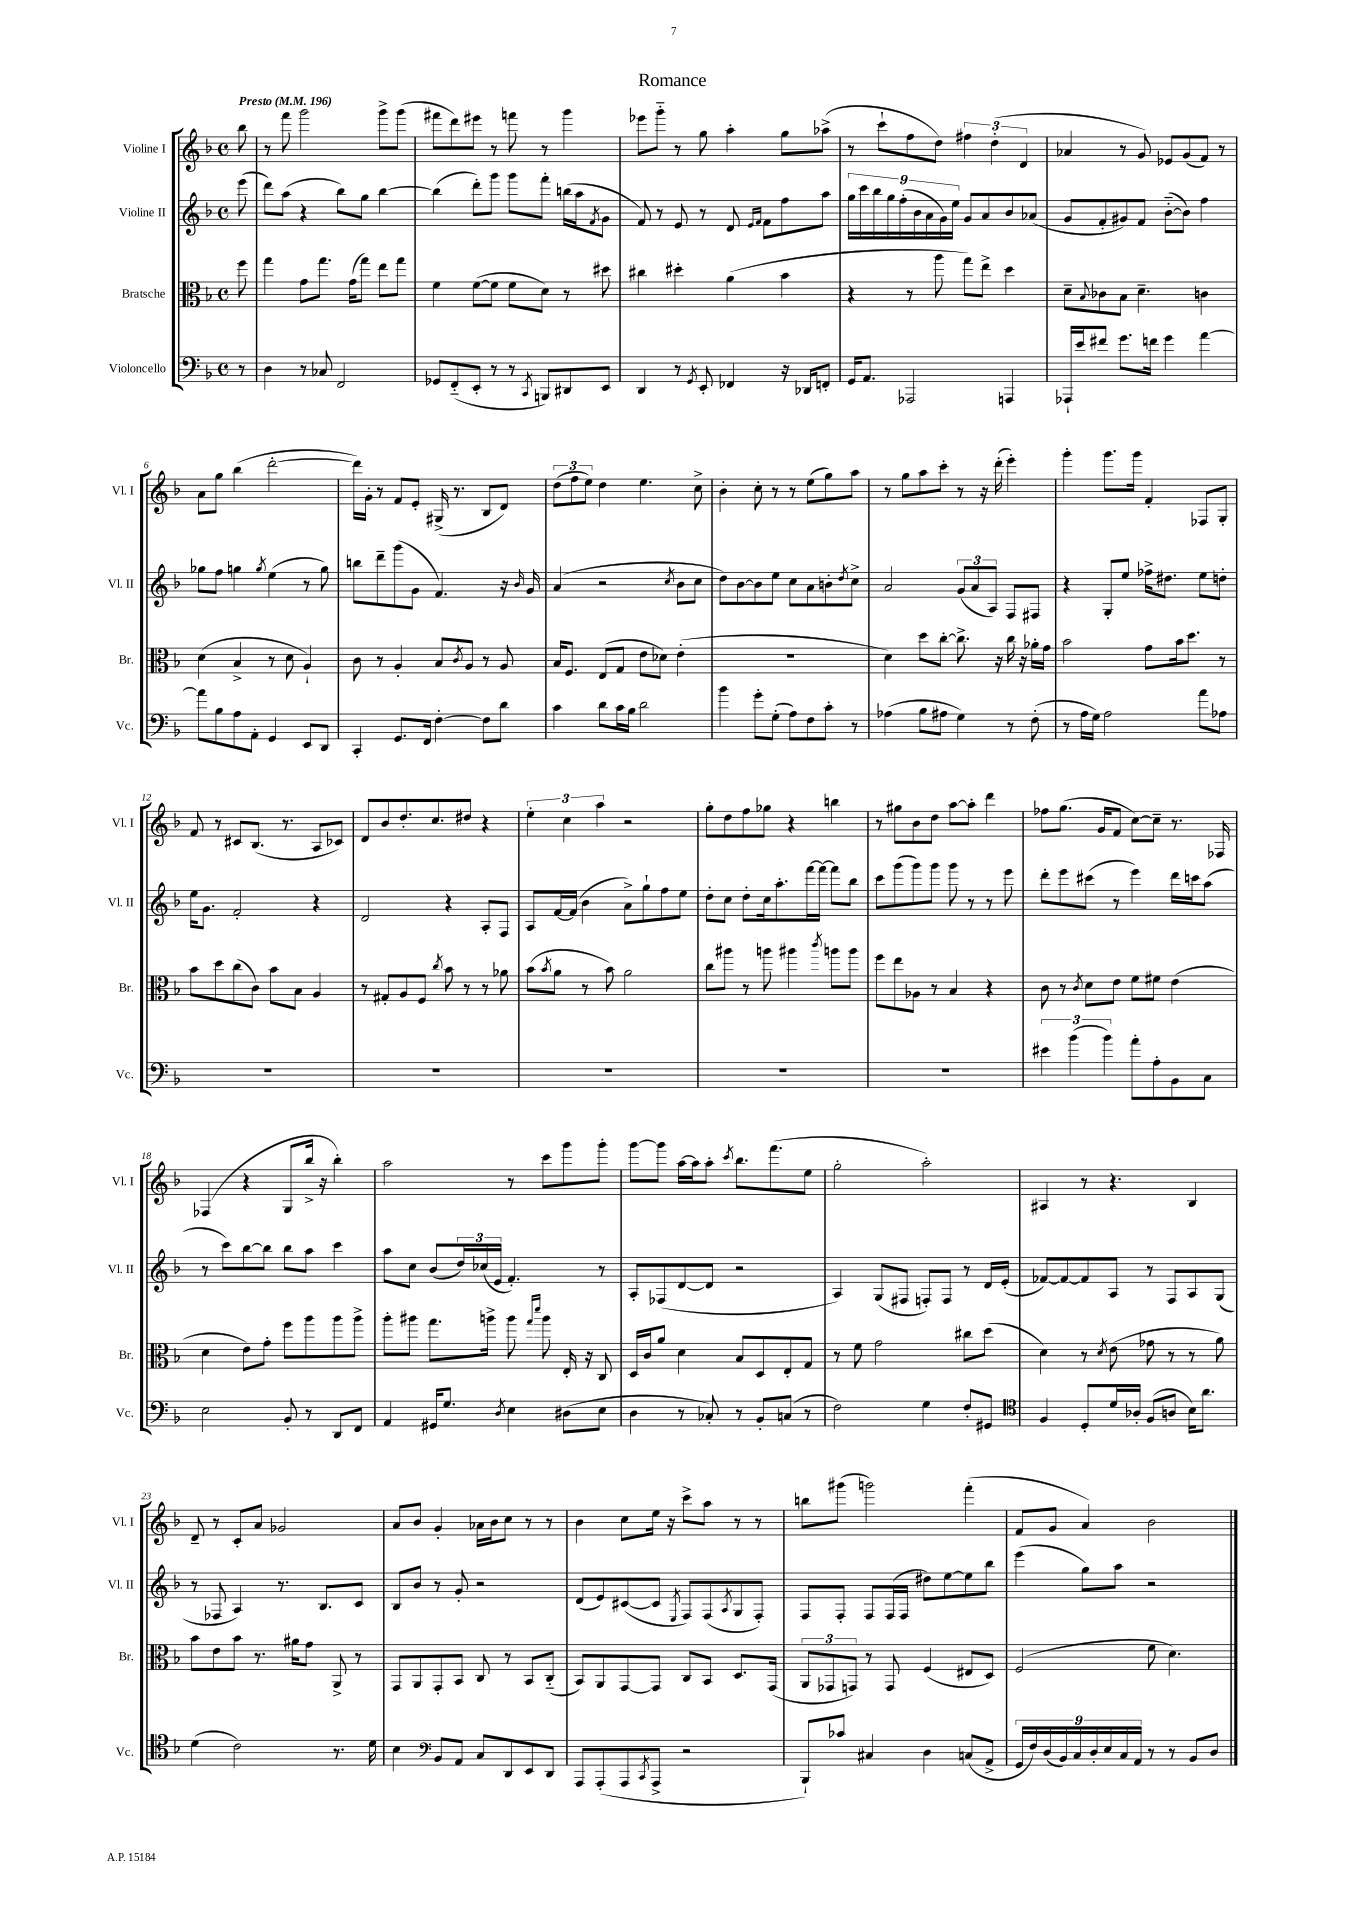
\header { title = "Romance" }
<<
\new StaffGroup <<
\new Staff = "s0" \with { instrumentName = "Violine I" shortInstrumentName = "Vl. I" } {
    \clef treble \key f \major \defaultTimeSignature \time 4/4 \partial 8 \tempo "Presto" 4 = 196
    bes''8 |
    r8 f'''8 g'''2 g'''8-> g'''8( |
    fis'''8 d'''8) eis'''8 r8 f'''8 r8 g'''4 |
    ees'''8 g'''8-_ r8 g''8 a''4-. g''8 aes''8->( |
    r8 c'''8-! f''8 d''8) \tuplet 3/2 { fis''4 d''4-.( d'4 } |
    aes'4 r8 g'8) ees'8 g'8( f'8) r8 |
    a'8 g''8 bes''4( d'''2~-. |
    d'''16) g'16-. r8 f'8 e'8-. gis16->( r8. bes8 d'8) |
    \tuplet 3/2 { d''8( f''8 e''8) } d''4 e''4. c''8-> |
    bes'4-. c''8-. r8 r8 e''8( g''8) a''8 |
    r8 g''8 a''8 c'''8-. r8 r16 d'''16-.( e'''4-.) |
    g'''4-. g'''8. g'''16 f'4-. fes8 g8-. |
    f'8 r8 cis'8 bes8.( r8. a8 ces'8) |
    d'8 bes'8 d''8.-. c''8. dis''8 r4 |
    \tuplet 3/2 { e''4-. c''4 a''4 } r2 |
    g''8-. d''8 f''8 ges''8 r4 b''4 |
    r8 gis''8 bes'8 d''8 a''8~ a''8-. d'''4 |
    fes''8 g''8.( g'16 f'8 c''8~) c''8-- r8. fes16 |
    fes4( r4 g8 bes''16-> r16 bes''4-.) |
    a''2 r8 c'''8 g'''8 g'''8-. |
    g'''8~ g'''8 a''16~ a''16 a''8-. \acciaccatura { c'''8 } bes''8. f'''8.( e''8 |
    g''2-. a''2-.) |
    ais4 r8 r4. bes4 |
    d'8-- r8 c'8-. a'8 ges'2 |
    a'8 bes'8 g'4-. aes'16 bes'16 c''8 r8 r8 |
    bes'4 c''8 e''16 r16 c'''8-> a''8 r8 r8 |
    b''8 gis'''8( g'''2) f'''4-.( |
    f'8 g'8 a'4) bes'2 \bar "|." |
}
\new Staff = "s1" \with { instrumentName = "Violine II" shortInstrumentName = "Vl. II" } {
    \clef treble \key f \major \defaultTimeSignature \time 4/4 \partial 8
    e'''8( |
    d'''8) a''8( r4 bes''8) g''8 bes''4~ |
    bes''4( d'''8-.) g'''8 g'''8 f'''8-. b''16( a''16 \acciaccatura { f'8 } g'8 |
    f'8) r8 e'8 r8 d'8 \grace { e'16 f'16 } f'8 f''8 a''8 |
    \tuplet 9/8 { g''16 c'''16 bes''16 g''16 f''16-.( bes'16 a'16 g'16) e''16 } g'8 a'8 bes'8 aes'8( |
    g'8 f'8-. gis'8) f'8 bes'8~-_( bes'8) f''4 |
    ges''8 f''8 g''4 \acciaccatura { g''8 } e''4( r8 g''8) |
    b''8 d'''8-- g'''8( g'8 f'4.) r16 \grace { bes'16 } g'16 |
    a'4( r2 \acciaccatura { c''8 } bes'8 c''8 |
    d''8) bes'8~ bes'8 e''8 c''8 a'8 b'8-. \acciaccatura { d''8 } c''8-> |
    a'2 \tuplet 3/2 { g'8( a'8 a8) } f8 fis8 |
    r4 g8-. e''8 fes''16-> dis''8. e''8 d''8-. |
    e''16 g'8. f'2-. r4 |
    d'2 r4 a8-. f8 |
    a8 f'16~ f'16( bes'4 a'8->) g''8-! f''8 e''8 |
    d''8-. c''8 d''8-. c''16 a''8.-. f'''16~ f'''16~ f'''8 bes''8 |
    c'''8 g'''8( g'''8) g'''8 g'''8 r8 r8 e'''8 |
    d'''8-. e'''8 cis'''8( r8 e'''4) d'''16 c'''16 a''8( |
    r8 c'''8) bes''8~ bes''8 bes''8 a''8 c'''4 |
    a''8 c''8 bes'8( \tuplet 3/2 { d''16) ces''16( e'16 } f'4.-.) r8 |
    a8-. fes8( d'8~ d'8 r2 |
    a4) g8( fis8 f8-.) f8 r8 d'16 e'16-.( |
    fes'8~) fes'8~ fes'8 a8 r8 f8 a8 g8( |
    r8 fes8 a4) r8. bes8. c'8 |
    bes8 bes'8 r8 g'8-. r2 |
    d'8( e'8) cis'8~( cis'8 \acciaccatura { e8 } f8) f8( \acciaccatura { a8 } g8 f8-.) |
    f8 f8-. f8 f16( f16 dis''8) e''8~ e''8 bes''8 |
    e'''4( g''8) a''8 r2 \bar "|." |
}
\new Staff = "s2" \with { instrumentName = "Bratsche" shortInstrumentName = "Br." } {
    \clef alto \key f \major \defaultTimeSignature \time 4/4 \partial 8
    f''8 |
    g''4 g'8 g''8. g'16( g''8) e''8 g''8 |
    f'4 f'8~( f'8 f'8 d'8) r8 dis''8 |
    cis''4 dis''4-. a'4( bes'4 |
    r4 r8 a''8 g''8) e''8-> d''4 |
    d'8-- \appoggiatura { bes8 } ces'8 bes8 d'4.-- c'4 |
    d'4( bes4-> r8 d'8 a4-!) |
    c'8 r8 a4-. bes8 \acciaccatura { c'8 } a8 r8 a8 |
    bes16 f8. e8( g8 e'8 des'8) e'4-.( |
    R1 |
    d'4) d''8 c''8~-. c''8.-> r16 c''16 r16 aes'16-. g'16 |
    bes'2 g'8 bes'16 d''8. r8 |
    bes'8 d''8 c''8( c'8) bes'8 bes8 a4 |
    r8 gis8-. a8 f8 \acciaccatura { c''8 } bes'8 r8 r8 aes'8 |
    bes'8( \acciaccatura { bes'8 } a'8 r8 bes'8) a'2 |
    c''8 ais''8 r8 a''8 ais''4 \acciaccatura { c'''8 } a''8 a''8 |
    f''8 e''8 aes8 r8 bes4 r4 |
    c'8 r8 \acciaccatura { c'8 } d'8 e'8 f'8 fis'8 e'4( |
    d'4 e'8) g'8-. f''8 a''8 a''8 a''8-> |
    a''8-. ais''8 g''8. a''16-> a''8 \grace { g''16 d'''16 } a''8 e16-. r16 c8 |
    d16 c'16 a'8 d'4 bes8 d8 e8-. g8 |
    r8 f'8 g'2 cis''8 d''8( |
    d'4) r8 \acciaccatura { d'8 } e'8( ges'8 r8 r8 a'8) |
    bes'8 e'8 bes'8 r8. ais'16 g'8 a,8-> r8 |
    g,8 a,8 g,8-. bes,8 c8 r8 bes,8 c8-_( |
    bes,8) a,8 g,8~ g,8 c8 bes,8 d8. g,16( |
    \tuplet 3/2 { a,8 ges,8 g,8) } r8 g,8 f4( eis8 d8) |
    f2( f'8 d'4.) \bar "|." |
}
\new Staff = "s3" \with { instrumentName = "Violoncello" shortInstrumentName = "Vc." } {
    \clef bass \key f \major \defaultTimeSignature \time 4/4 \partial 8
    r8 |
    d4 r8 ces8 f,2 |
    ges,8 f,8-_( e,8-. r8 r8 \acciaccatura { c,8 } b,,8) dis,8 e,8 |
    d,4 r8 \acciaccatura { g,8 } e,8-. fes,4 r16 des,16 f,8-. |
    g,16 a,8. aes,,2 a,,4 |
    aes,,16-! e'16 fis'8 g'8. f'16 g'4 a'4~ |
    a'8 bes8 a8 a,8-. g,4 e,8 d,8 |
    c,4-. g,8. f,16 f4~-. f8 d'8 |
    c'4 d'8 c'16 bes16 d'2 |
    bes'4 g'8-. g8-.( a8) f8 c'8-. r8 |
    aes4( bes8 ais8 g4) r8 f8-.( |
    r8 a16 g16) a2 a'8 aes8 |
    R1 |
    R1 |
    R1 |
    R1 |
    R1 |
    \tuplet 3/2 { eis'4 bes'4( bes'4) } a'8-. a8-. bes,8 c8 |
    e2 bes,8-. r8 d,8 f,8 |
    a,4 gis,16 g8. \acciaccatura { d8 } e4 dis8( e8 |
    d4 r8 ces8-.) r8 bes,8-. c8( r8 |
    f2) g4 f8-. gis,8 |
    \clef tenor f4 d8-. d'16 aes16-. f8( a8 bes16) a'8. |
    d'4( c'2) r8. d'16 |
    bes4 \clef bass bes,8 a,8 c8 d,8 e,8 d,8 |
    a,,8 a,,8-.( a,,8 \acciaccatura { c,8 } a,,8-> r2 |
    bes,,8-!) ces'8 cis4 d4 c8( a,8-> |
    \tuplet 9/8 { g,16 f16) d16( bes,16) c16 d16-. e16 c16 a,16 } r8 r8 bes,8 d8 \bar "|." |
}
>>
>>
